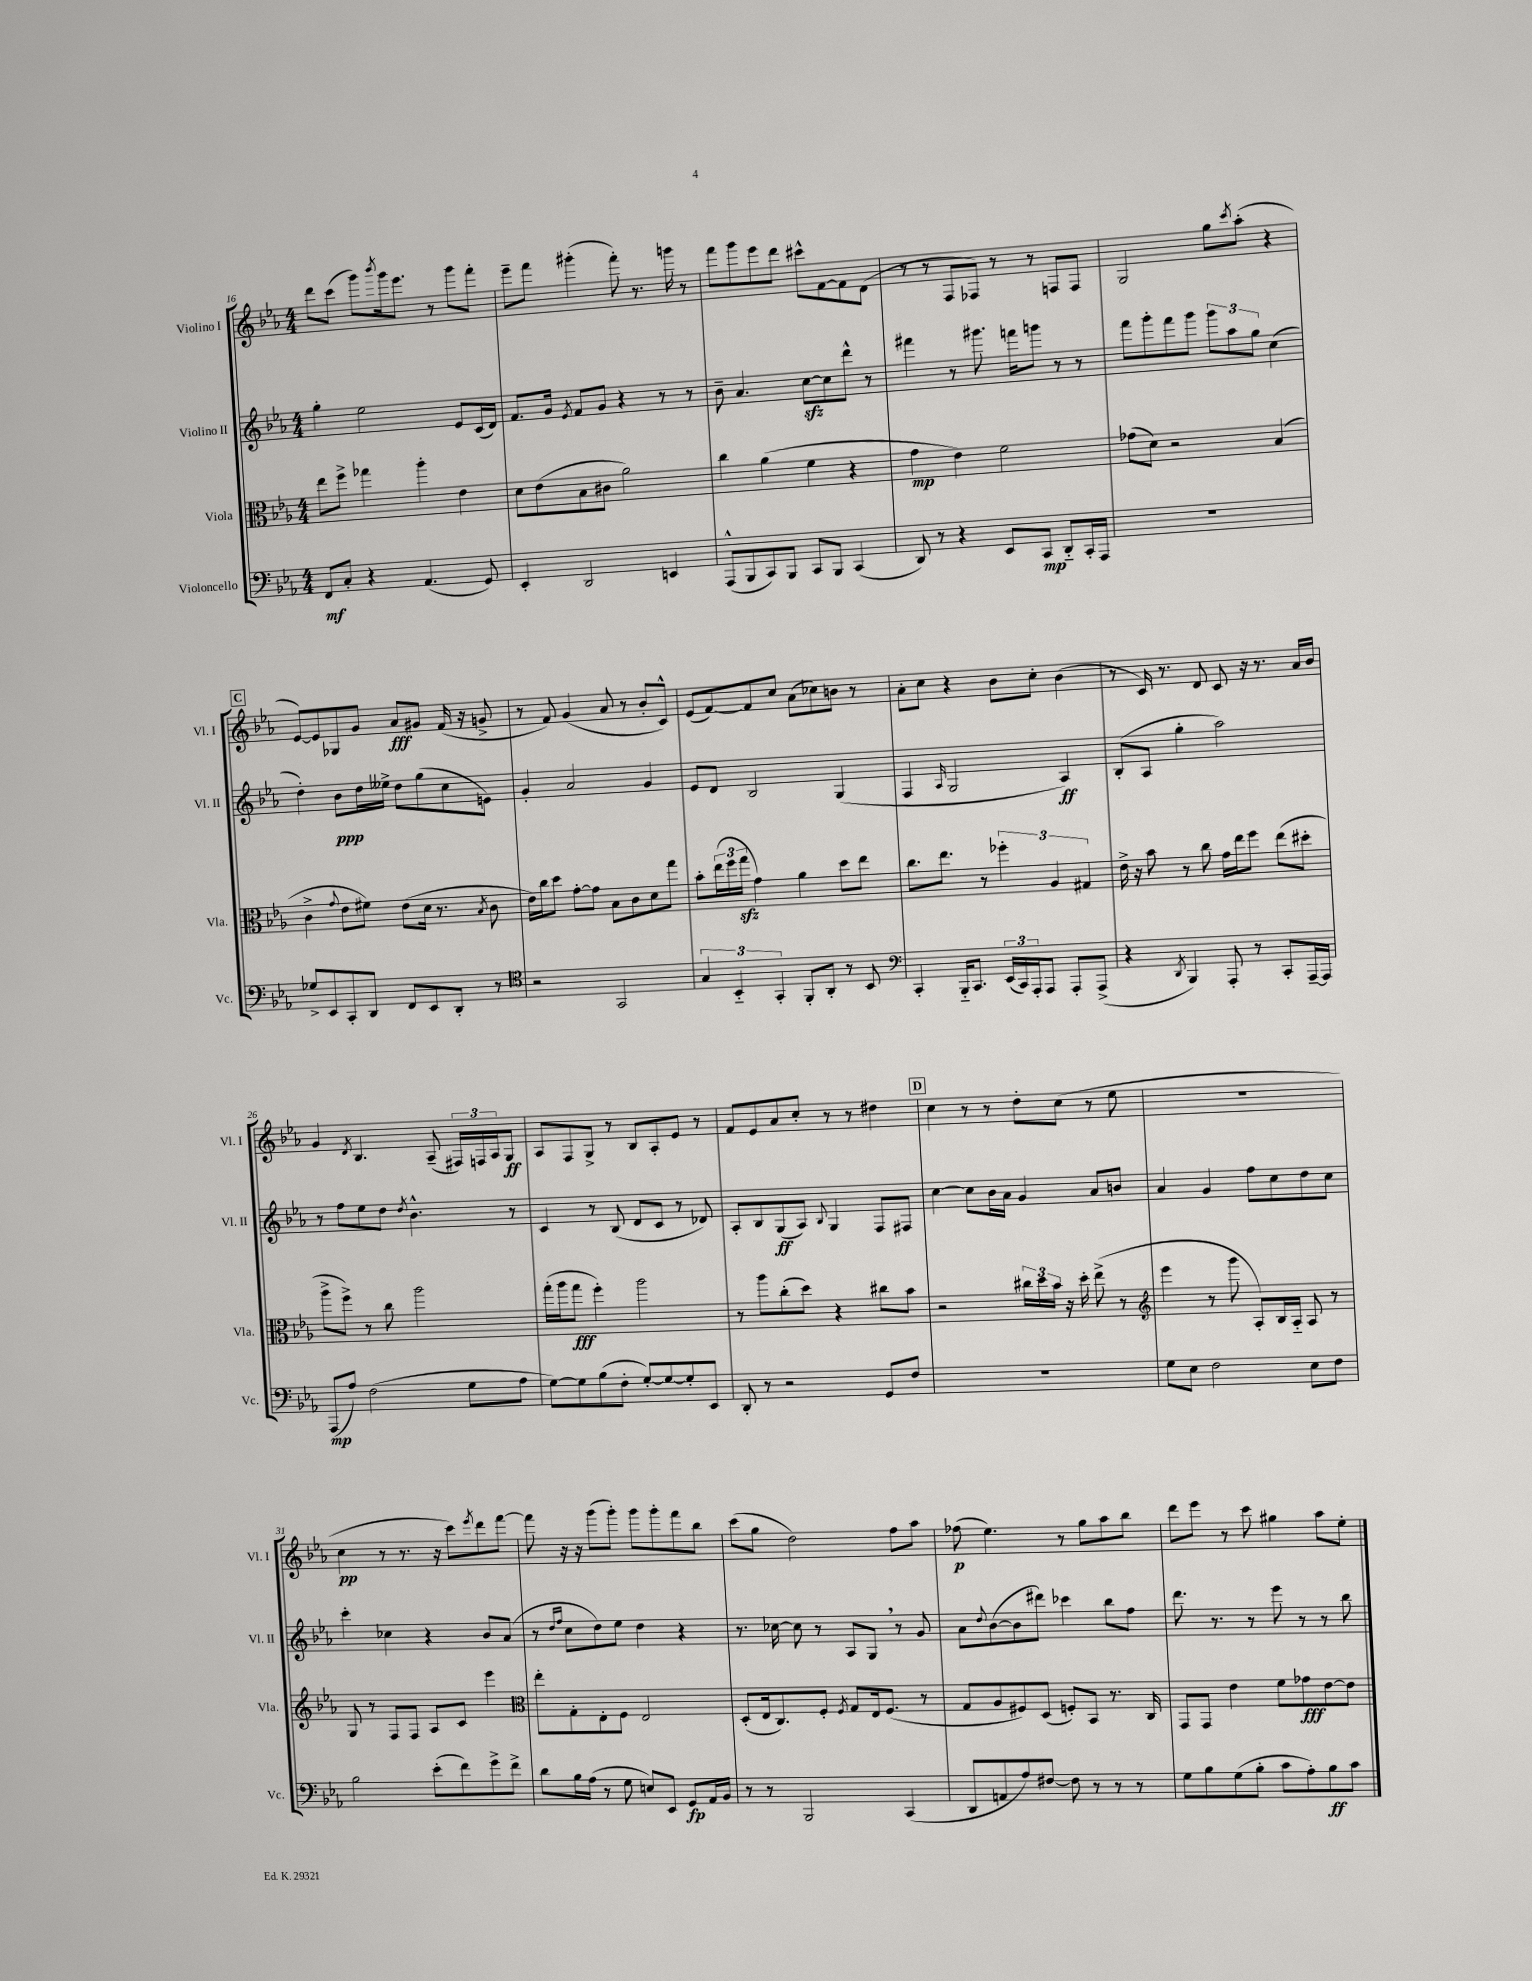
<<
\new StaffGroup <<
\new Staff = "s0" \with { instrumentName = "Violino I" shortInstrumentName = "Vl. I" } {
    \clef treble \key ees \major \numericTimeSignature \time 4/4
    d'''8 c'''8( g'''8) \acciaccatura { bes'''8 } g'''16 ees'''8. r8 g'''8 f'''8-. |
    ees'''8-- f'''8 gis'''4-.( f'''8-.) r8. g'''16 r8 |
    f'''8 g'''8 ees'''8 d'''8 cis'''8-^ f'8~ f'8 d'8( |
    r8 r8 f8 fes8) r8 r8 f8 f8 |
    g2 g''8 \acciaccatura { c'''8 } aes''8-.( r4 |
    \mark \markup { \box "C" } ees'8~) ees'8 ges8 g'8 aes'8\fff gis'8 f'16( r16 g'8-> |
    r8 f'8) g'4( aes'8 r8 bes'8-. c'8-^) |
    ees'8( f'8~) f'8 c''8 aes'8( ces''8) b'8 r8 |
    aes'8-. c''8 r4 bes'8 c''8-. bes'4( |
    r8 c'16) r8. d'8 c'8 r16 r8. aes'16 bes'16 |
    g'4 \acciaccatura { d'8 } bes4. aes8--( \tuplet 3/2 { fis16) f16 aes16 } g8\ff |
    aes8 f8 g8-> r8 bes8 aes8-. ees'8 r8 |
    f'8 ees'8 aes'8 c''8-. r8 r8 dis''4 |
    \mark \markup { \box "D" } c''4 r8 r8 d''8-. c''8( r8 ees''8 |
    R1 |
    c''4\pp r8 r8. r16 c'''8) \acciaccatura { ees'''8 } d'''8 f'''8~ |
    f'''8 r16 r16 g'''8( g'''8-.) g'''8 g'''8-. f'''8 bes''8 |
    c'''8( g''8 d''2) f''8 aes''8 |
    fes''8\p( ees''4.) r8 g''8 aes''8 bes''8 |
    d'''8 ees'''8 r8 c'''8 gis''4 aes''8 ees''8-. \bar "|." |
}
\new Staff = "s1" \with { instrumentName = "Violino II" shortInstrumentName = "Vl. II" } {
    \clef treble \key ees \major \numericTimeSignature \time 4/4
    g''4-. ees''2 ees'8 c'16( d'16) |
    f'8. g'16 \acciaccatura { ees'8 } f'8 g'8 r4 r8 r8 |
    bes'8-- aes'4. c''8~\sfz c''8 d'''8-^ r8 |
    fis'''4 r8 gis'''8. f'''16 g'''8 r8 r8 |
    f'''8 g'''8-. f'''8 g'''8 \tuplet 3/2 { g'''8 aes''8 g''8 } c''4( |
    \mark \markup { \box "C" } d''4-.) bes'8\ppp d''16 eeses''16-> d''8 g''8( c''8 e'8) |
    g'4-. aes'2 g'4 |
    ees'8 d'8 bes2 g4( |
    f4 \grace { aes16 } g2 aes4\ff) |
    bes8-.( aes8 g''4-. aes''2) |
    r8 f''8 ees''8 d''8 \acciaccatura { d''8 } bes'4.-^ r8 |
    c'4 r8 bes8( d'8 c'8 r8 des'8) |
    aes8-. bes8 g8\ff( aes8) \appoggiatura { bes8 } g4 f8 fis8 |
    \mark \markup { \box "D" } c''4~ c''8 bes'16 aes'16 g'4 aes'8 b'8 |
    aes'4 g'4 f''8 c''8 d''8 c''8 |
    c'''4-. ces''4 r4 bes'8 aes'8( |
    r8 \grace { d''16 f''16 } c''8 d''8) ees''8 d''4 r4 |
    r8. ces''16~ ces''8 r8 aes8 g8 \breathe r8 g'8 |
    aes'8 \appoggiatura { d''8 } bes'8~( bes'8 dis'''8) ces'''4 bes''8 f''8 |
    d'''8. r8. r8 ees'''8 r8 r8 bes''8 \bar "|." |
}
\new Staff = "s2" \with { instrumentName = "Viola" shortInstrumentName = "Vla." } {
    \clef alto \key ees \major \numericTimeSignature \time 4/4
    ees''8 f''8-> ges''4 aes''4-. ees'4 |
    d'8 ees'8( bes8 cis'8 aes'2) |
    c''4 aes'4( f'4 r4 |
    g'4\mp ees'4) f'2 |
    ges'8( d'8) r2 bes4( |
    \mark \markup { \box "C" } c'4-> \appoggiatura { g'8 } ees'8 fis'8) ees'8( d'16 r8. \acciaccatura { bes8 } c'8 |
    ees'16) c''16 d''8 g'8~-. g'8 bes8 c'8 d'8 g''8 |
    bes'8-. \tuplet 3/2 { ees''16( f''16 g''16\sfz } g'4) aes'4 d''8 ees''8 |
    c''8. ees''8. r8 \tuplet 3/2 { fes''4-. aes4 gis4 } |
    ees'16-> r16 bes'8 r8 c''8 g'16 ees''16 f''8 ees''8( dis''8-. |
    aes''8-> f''8->) r8 c''8 aes''2 |
    g''16-.( aes''16 g''8\fff f''4-.) aes''2 |
    r8 aes''8 c''8-.( d''8) r4 cis''8 bes'8 |
    \mark \markup { \box "D" } r2 \tuplet 3/2 { cis''16 d''16 bes'16 } r16 d''16-. ees''8->( r8 |
    \clef treble ees'''4 r8 g'''8 aes8-.) bes16 aes16-_ aes8 r8 |
    g8 r8 f8 f8 aes8 c'8 ees'''4 |
    \clef alto ees''8-. g8-. ees8-. f8 ees2 |
    d8-.( ees16 c8.) f8-. \acciaccatura { f8 } g8 ees16 f8.( r8 |
    g8 aes8 fis8) d8( f8-.) bes,8 r8. c16 |
    g,8 g,8 ees'4 f'8 ges'8\fff ees'8~ ees'8 \bar "|." |
}
\new Staff = "s3" \with { instrumentName = "Violoncello" shortInstrumentName = "Vc." } {
    \clef bass \key ees \major \numericTimeSignature \time 4/4
    f,8\mf c8-. r4 aes,4.( g,8) |
    ees,4-. d,2 e,4 |
    aes,,8-^( bes,,8 c,8) bes,,8 c,8 bes,,8 c,4( |
    d,8) r8 r4 ees,8 c,8\mp d,8-_ c,16-. aes,,16 |
    R1 |
    \mark \markup { \box "C" } ges8-> ees,8 c,8-. d,8 f,8 ees,8 d,8-. r8 |
    \clef tenor r2 g,2 |
    \tuplet 3/2 { g4 bes,4-_ g,4-. } f,8-. aes,8-. r8 bes,8 |
    \clef bass c,4-. bes,,16-_ c,8. \tuplet 3/2 { ees,16( c,16) aes,,16-. } aes,,8 aes,,8-. aes,,8->( |
    r4 \acciaccatura { d,8 } bes,,4) aes,,8-. r8 c,8-. aes,,16~-- aes,,16 |
    aes,,8\mp( aes8) f2( g8 aes8 |
    g8~) g8 bes8( f8-. g8~-.) g8~ g8-. ees,8 |
    d,8-. r8 r2 g,8 f8 |
    \mark \markup { \box "D" } R1 |
    g8 ees8 f2 ees8 f8 |
    bes2 ees'8-.( f'8) g'8-> f'8-> |
    d'8 bes16 aes16( r8 g8 e8) ees,8 g,8\fp aes,16 bes,16 |
    r8 r8 bes,,2 c,4( |
    d,8 a,8 aes8) fis8~ fis8 r8 r8 r8 |
    g8 bes8 g8( bes8-. c'8 aes8-.) bes8\ff c'8 \bar "|." |
}
>>
>>
\layout { \context { \Score currentBarNumber = #16 } }
